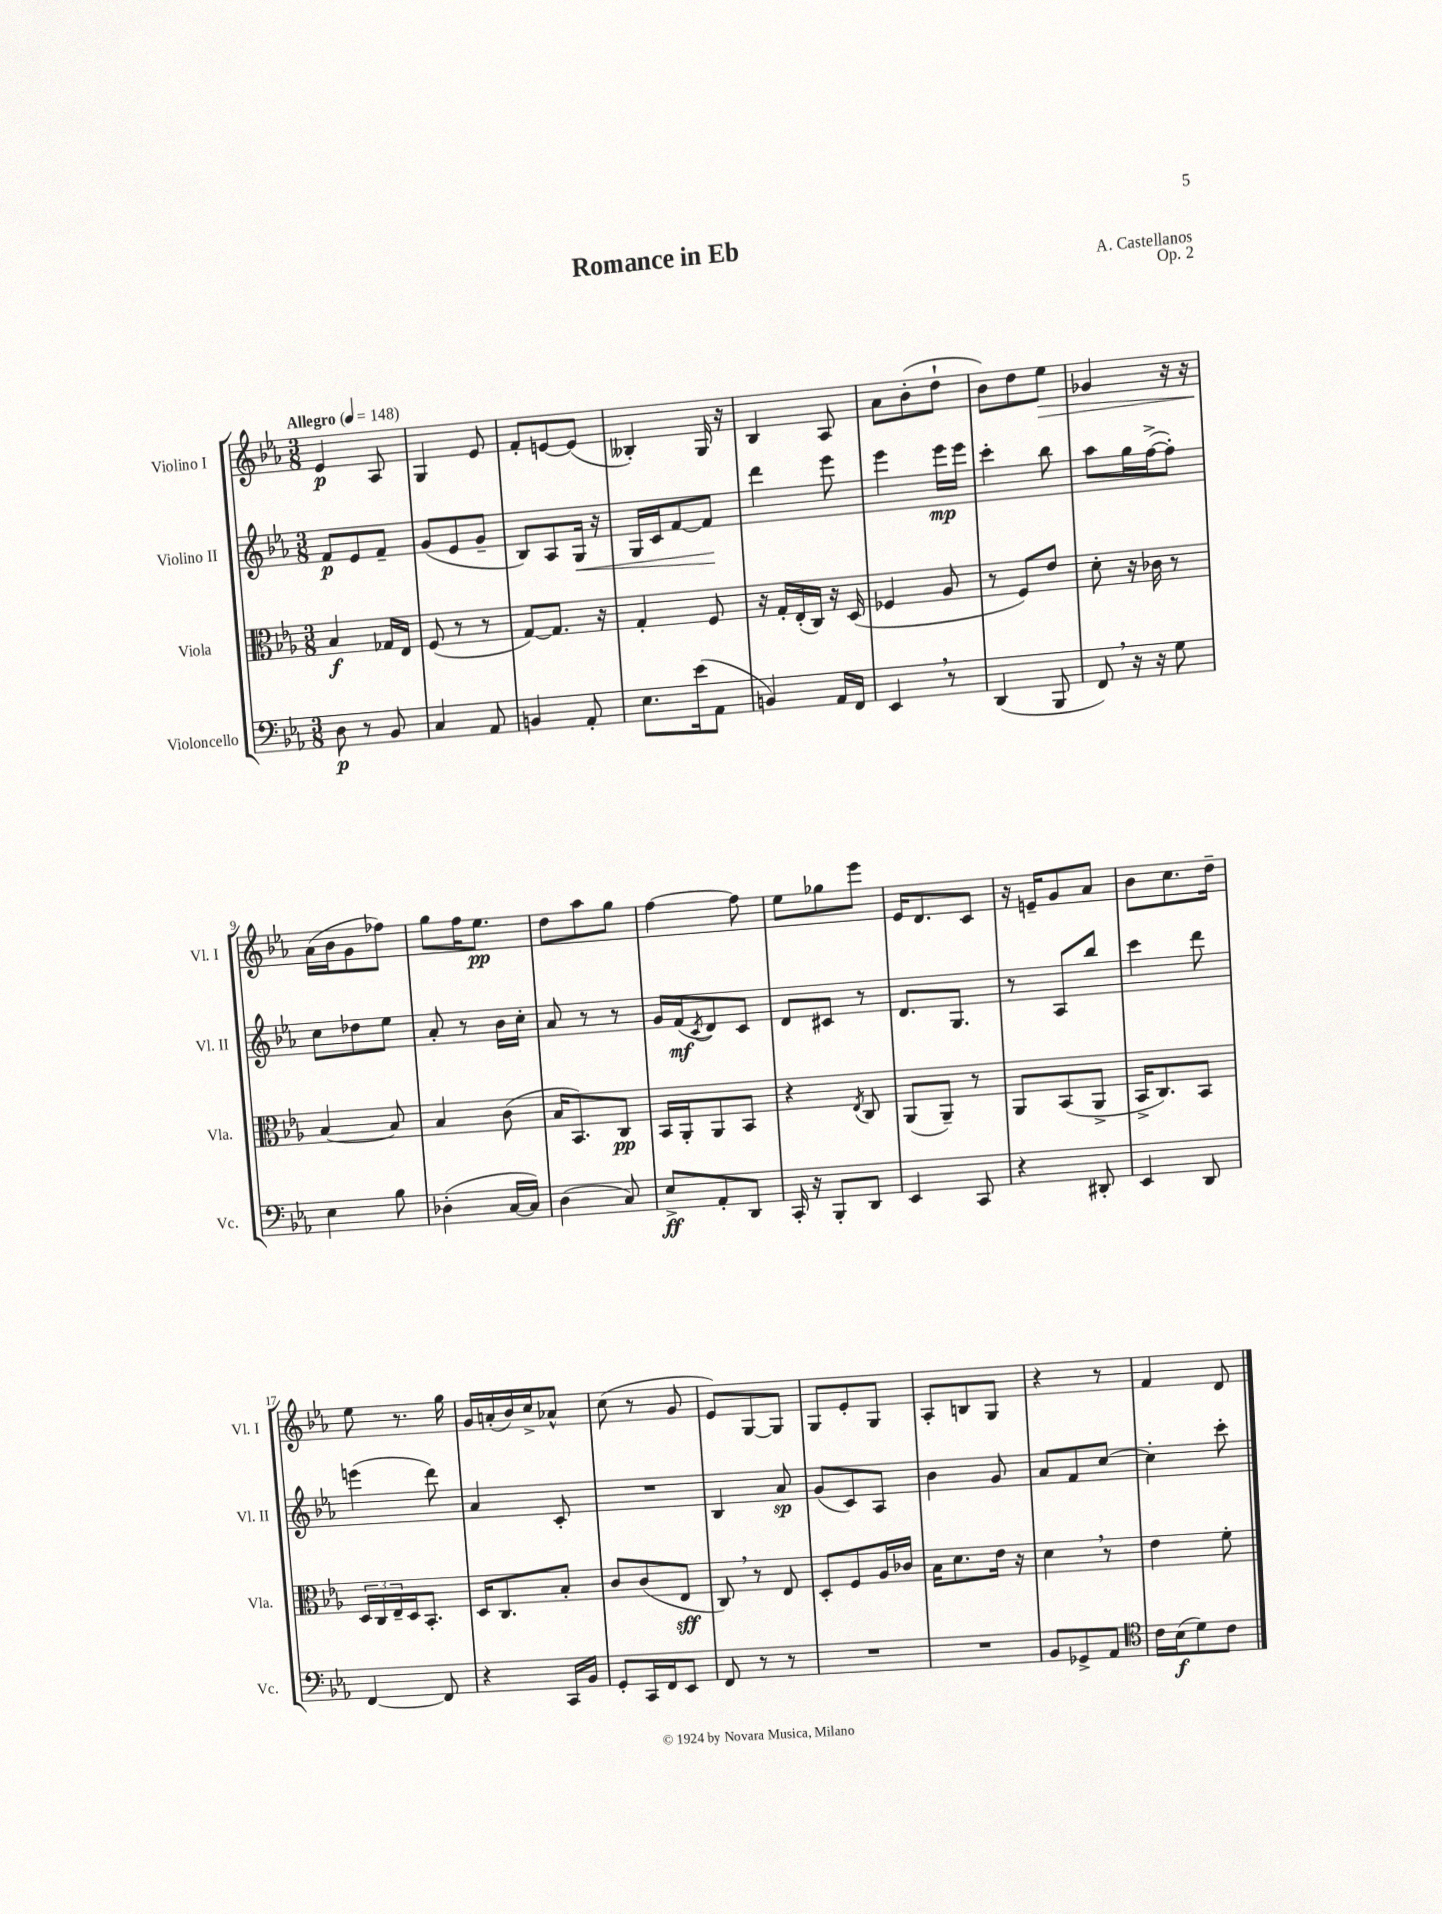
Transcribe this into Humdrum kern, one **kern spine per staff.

**kern	**kern	**kern	**kern
*staff4	*staff3	*staff2	*staff1
*clefF4	*clefC3	*clefG2	*clefG2
*k[b-e-a-]	*k[b-e-a-]	*k[b-e-a-]	*k[b-e-a-]
*M3/8	*M3/8	*M3/8	*M3/8
*MM148	*MM148	*MM148	*MM148
8D	4B-	8f	4e-
8r	.	8e-	.
8BB-	16G-	8f~	8A-
.	16E-	.	.
=	=	=	=
4C	(8F	(8g	4G
.	8r	8e-	.
8AA-	8r	8g~	8e-
=	=	=	=
4BB	[8G)	8B-)	8f'
.	8.G]	8A-	[8e
8AA-'	.	16G	(8e]
.	16r	16r	.
=	=	=	=
8.E-	4G'	16G	4B--')
.	.	16c	.
.	.	[8f	.
(16e-	.	.	.
8AA-	8F	8f]	16G
.	.	.	16r
=	=	=	=
4BB)	16r	4ddd	4B-
.	16G'	.	.
.	(16E-'	.	.
.	16C)	.	.
16AA-	16r	8eee-	8A-
16FF	(16D	.	.
=	=	=	=
4EE-	4F-	4eee-	8a-
.	.	.	(8b-'
8r	8A-	16eee-	8dd`
.	.	16eee-	.
=	=	=	=
(4DD	8r	4ccc'	8b-)
.	8F)	.	8dd
8BBB-	8e-	8bb-	8ee-
=	=	=	=
8FF)	8d'	8aa-	4g-
16r	16r	16gg	.
16r	16c-	([16ff^	.
8G	8r	8ff'])	16r
.	.	.	16r
=	=	=	=
4E-	[4B-	8cc	(16a-
.	.	.	16b-
.	.	8dd-	8g
8B-	8B-]	8ee-	8ff-)
=	=	=	=
(4D-'	4B-	8a-'	8gg
.	.	8r	16ff
.	.	.	8.ee-
[16C	(8c	16b-	.
16C])	.	16cc'	.
=	=	=	=
(4D	16B-	8a-	8dd
.	8.BB-)	.	.
.	.	8r	8aa-
8C)	8C	8r	8gg
=	=	=	=
8E-^	16BB-	16g	[4ff
.	16AA-'	(16f	.
.	.	8qc	.
8AA-'	8AA-	8d)	.
8DD	8BB-	8c	8ff]
=	=	=	=
16CC'	4r	8d	8ee-
16r	.	.	.
8BBB-'	.	8c#	8gg-
.	8qE-	.	.
8DD	8C	8r	8eee-
=	=	=	=
4EE-	(8AA-	8.d	16e-
.	.	.	8.d
.	8AA-~)	.	.
.	.	8.G	.
8CC	8r	.	8c
=	=	=	=
4r	8AA-	8r	16r
.	.	.	16e~
.	(8BB-	8A-	8g
8DD#'	8AA-^	8bb-	8a-
=	=	=	=
4EE-	16BB-^	4ccc	8b-
.	8.C)	.	.
.	.	.	8.cc
8DD	8BB-	8ddd	.
.	.	.	16dd~
=	=	=	=
[4FF	24D	(4eee	8ee-
.	24C	.	.
.	24E-~	.	.
.	16D	.	8.r
.	8.BB-'	.	.
8FF]	.	8ddd)	.
.	.	.	16gg
=	=	=	=
4r	16D	4a-	16g
.	8.C	.	(16a'
.	.	.	16b-)
.	.	.	16cc^
16CC	8B-'	8c'	8a-^^
16BB-	.	.	.
=	=	=	=
8GG'	8c	4.r	(8cc
16CC	(8c	.	8r
16FF	.	.	.
8EE-	8E-	.	8g
=	=	=	=
8FF	8C)	4B-	8e-)
8r	8r	.	[8G
8r	8E-	8a-	8G]
=	=	=	=
4.r	8D'	(8g	8G
.	8F	8c)	8e-'
.	16A-	8A-	8G
.	16c-	.	.
=	=	=	=
4.r	16B-	4b-	8A-'
.	8.d	.	.
.	.	.	8B
.	16e-	8g	8G
.	16r	.	.
=	=	=	=
8BB-	4d	8a-	4r
8GG-^	.	8f	.
8AA-	8r	[8cc	8r
=	=	=	=
*clefC4	*	*	*
16c	4e-	4cc']	4f
(16B-	.	.	.
8d)	.	.	.
8c	8f'	8ccc'	8d
==	==	==	==
*-	*-	*-	*-
